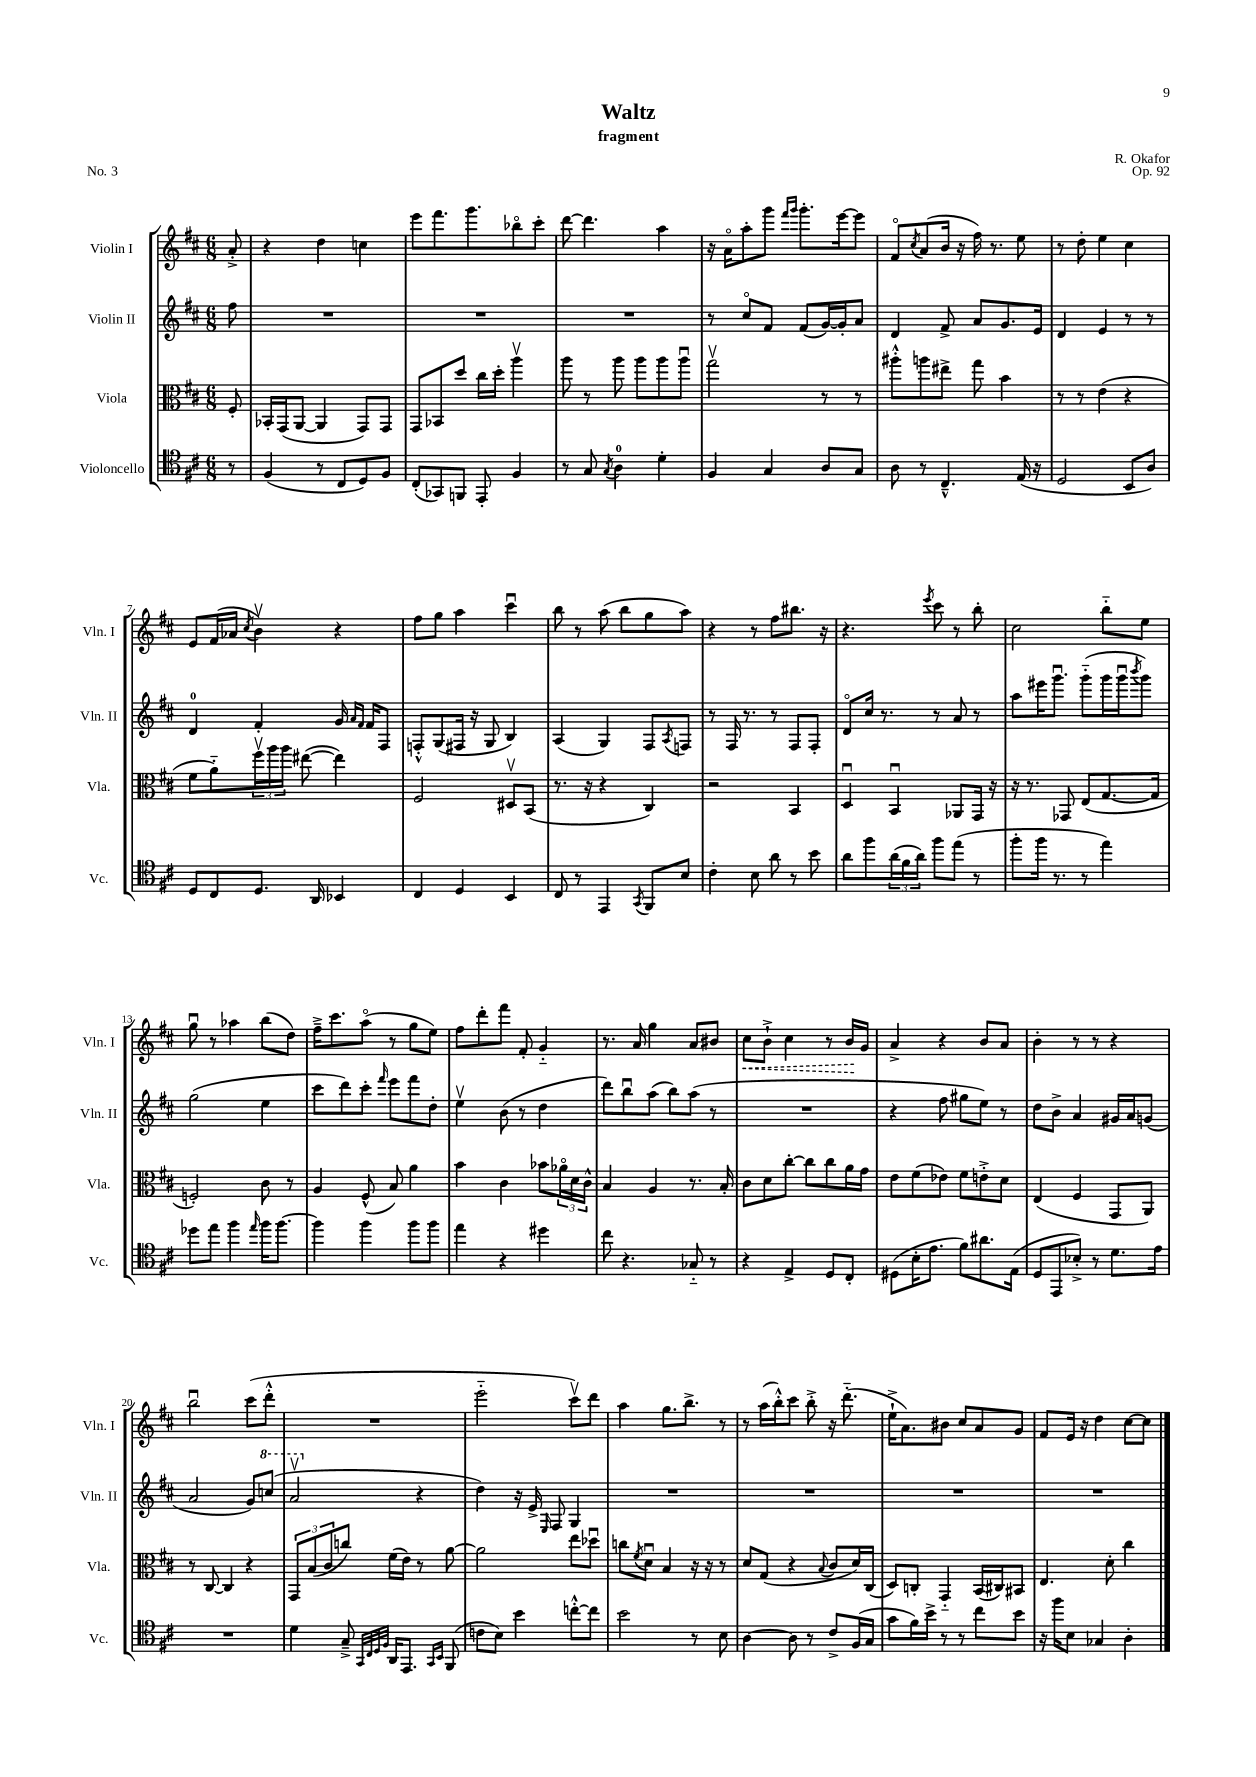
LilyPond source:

\header { title = "Waltz" composer = "R. Okafor" subtitle = "fragment" opus = "Op. 92" piece = "No. 3" }
<<
\new StaffGroup <<
\new Staff = "s0" \with { instrumentName = "Violin I" shortInstrumentName = "Vln. I" } {
    \clef treble \key d \major \numericTimeSignature \time 6/8 \partial 8
    a'8-.-> |
    r4 d''4 c''4 |
    e'''8 fis'''8. g'''8. bes''8\flageolet cis'''8-. |
    d'''8~ d'''4. a''4 |
    r16 a'16\flageolet a''8-. g'''8 \grace { fis'''16 g'''16 } g'''8.-. e'''16~ e'''8 |
    fis'8\flageolet \acciaccatura { cis''8 } a'8( b'16 r16 fis''16) r8. e''8 |
    r8 d''8-. e''4 cis''4 |
    e'8 fis'16( aes'16 \acciaccatura { cis''8 } b'4\upbow) r4 |
    fis''8 g''8 a''4 cis'''4\downbow |
    b''8 r8 a''8( b''8 g''8 a''8) |
    r4 r8 fis''8 bis''8. r16 |
    r4. \acciaccatura { e'''8 } cis'''8 r8 b''8-. |
    cis''2 b''8-_ e''8 |
    g''8\downbow r8 aes''4 b''8( d''8) |
    fis''16---> cis'''8. a''8\flageolet( r8 g''8 e''8) |
    fis''8 d'''8-. fis'''8 fis'8-. g'4-_ |
    r8. a'16 g''4 a'8 bis'8 |
    \once \override Hairpin.style = #'dashed-line cis''8\< b'8-!-> cis''4 r8 b'16\! g'16 |
    a'4-> r4 b'8 a'8 |
    b'4-. r8 r8 r4 |
    b''2\downbow cis'''8( d'''8-.-^ |
    R2. |
    e'''2-_ cis'''8\upbow) d'''8 |
    a''4 g''8. b''8.-> r8 |
    r8 a''16( b''16-.-^) cis'''8 b''8-.-> r16 d'''8.-_( |
    e''16-!-> a'8.) bis'8 cis''8 a'8 g'8 |
    fis'8 e'16 r16 d''4 cis''8~ cis''8 \bar "|." |
}
\new Staff = "s1" \with { instrumentName = "Violin II" shortInstrumentName = "Vln. II" } {
    \clef treble \key d \major \numericTimeSignature \time 6/8 \partial 8
    fis''8 |
    R2. |
    R2. |
    R2. |
    r8 cis''8\flageolet fis'8 fis'8( g'16~) g'16-. a'8 |
    d'4 fis'8-> a'8 g'8. e'16 |
    d'4 e'4 r8 r8 |
    d'4-0 fis'4-. g'16 \grace { a'16 fis'16 } fis'16 fis8 |
    f8-.-^ g8( fis16 r16 g8 b4) |
    a4( g4) fis8 \acciaccatura { a8 } f8 |
    r8 fis16 r8. r8 fis8 fis8-. |
    d'8\flageolet cis''16 r8. r8 a'8 r8 |
    a''8 eis'''16 g'''8.\downbow g'''8-_( g'''16 g'''16\downbow \acciaccatura { b'''8 } g'''8) |
    g''2( e''4 |
    cis'''8 d'''8) cis'''8-. \grace { fis'''16 } e'''8 fis'''8 d''8-. |
    e''4\upbow b'8( r8 d''4 |
    d'''8) b''8\downbow a''8( b''8) a''8( r8 |
    R2. |
    r4 fis''8 gis''8 e''8) r8 |
    d''8 b'8-> a'4 gis'16 a'16 g'8( |
    a'2 g'8) \ottava #1 c'''8( |
    a''2\upbow \ottava #0 r4 |
    d''4) r16 e'16-> \grace { e16 } fis8 g4 |
    R2. |
    R2. |
    R2. |
    R2. \bar "|." |
}
\new Staff = "s2" \with { instrumentName = "Viola" shortInstrumentName = "Vla." } {
    \clef alto \key d \major \numericTimeSignature \time 6/8 \partial 8
    fis8-. |
    bes,16-. g,16( a,8~ a,4 g,8) g,8 |
    g,8 bes,8 d''8 cis''16 d''16-. a''4\upbow |
    a''8 r8 a''8 a''8 a''8 a''8\downbow |
    g''2\upbow r8 r8 |
    ais''8-.-^ a''8 eis''8-> g''8 b'4 |
    r8 r8 e'4( r4 |
    fis'8 a'8-_) \tuplet 3/2 { fis''16\upbow a''16 a''16 } eis''8~( eis''4) |
    fis2 dis8\upbow b,8( |
    r8. r16 r4 cis4) |
    r2 b,4 |
    d4\downbow b,4\downbow aes,8 g,16 r16 |
    r16 r8. ges,8 e8( g8.~ g16 |
    f2-.) cis'8 r8 |
    a4 fis8-^( b8) a'4 |
    b'4 cis'4 bes'8 \tuplet 3/2 { aes'16\flageolet d'16 cis'16-^ } |
    b4 a4 r8. b16-. |
    cis'8 d'8 cis''8~-. cis''8 cis''8 a'16 g'16 |
    e'8 fis'8( ees'8) fis'8 e'8-.-> d'8 |
    e4( fis4 g,8 a,8) |
    r8 cis8~ cis4 r4 |
    \tuplet 3/2 { g,8 b8( cis'8 } c''8) fis'16( e'16) r8 a'8~ |
    a'2 e''8 des''8\downbow |
    c''8 \acciaccatura { fis'8 } d'8\downbow b4 r16 r16 r8 |
    d'8 g8( r4 \appoggiatura { b8 } cis'8 d'16) cis16( |
    d8) c8-. g,4-_ b,16( cis16) bis,8 |
    e4. d'8-. cis''4 \bar "|." |
}
\new Staff = "s3" \with { instrumentName = "Violoncello" shortInstrumentName = "Vc." } {
    \clef tenor \key d \major \numericTimeSignature \time 6/8 \partial 8
    r8 |
    fis4( r8 cis8 d8) fis8 |
    cis8-.( ges,8) f,8 e,8-. fis4 |
    r8 g8 \acciaccatura { g8 } a4-0 d'4-. |
    fis4 g4 a8 g8 |
    a8 r8 cis4.---^ e16( r16 |
    d2 b,8 a8) |
    d8 cis8 d8. a,16 bes,4 |
    cis4 d4 b,4 |
    cis8 r8 e,4 \acciaccatura { g,8 } fis,8 b8 |
    cis'4-. b8 a'8 r8 b'8 |
    a'8 fis''8 \tuplet 3/2 { a'16( fis'16 a'16) } fis''8 e''8( r8 |
    fis''8-. fis''16 r8. r8 e''4) |
    des''8 e''8 fis''4 \grace { e''16 } fis''16 fis''8.~ |
    fis''4 fis''4 fis''8 fis''8 |
    e''4 r4 dis''4 |
    cis''8 r4. ges8-_ r8 |
    r4 e4-> d8 cis8-. |
    dis8( b16-. e'8. fis'8) ais'8. e16( |
    d8 e,8 bes8-.->) r8 d'8. e'16 |
    R2. |
    d'4 g8---> \grace { g,32 cis32 d32 fis32 } a,16 e,8. \grace { g,16 b,16 } fis,8( |
    c'8 b8) b'4 c''8~-.-^ c''8 |
    b'2 r8 b8 |
    a4~ a8 r8 cis'8-> fis16( g16 |
    g'8 fis'16) b'16-> r8 r8 cis''8 b'8 |
    r16 fis''16 b8 ges4 a4-. \bar "|." |
}
>>
>>
